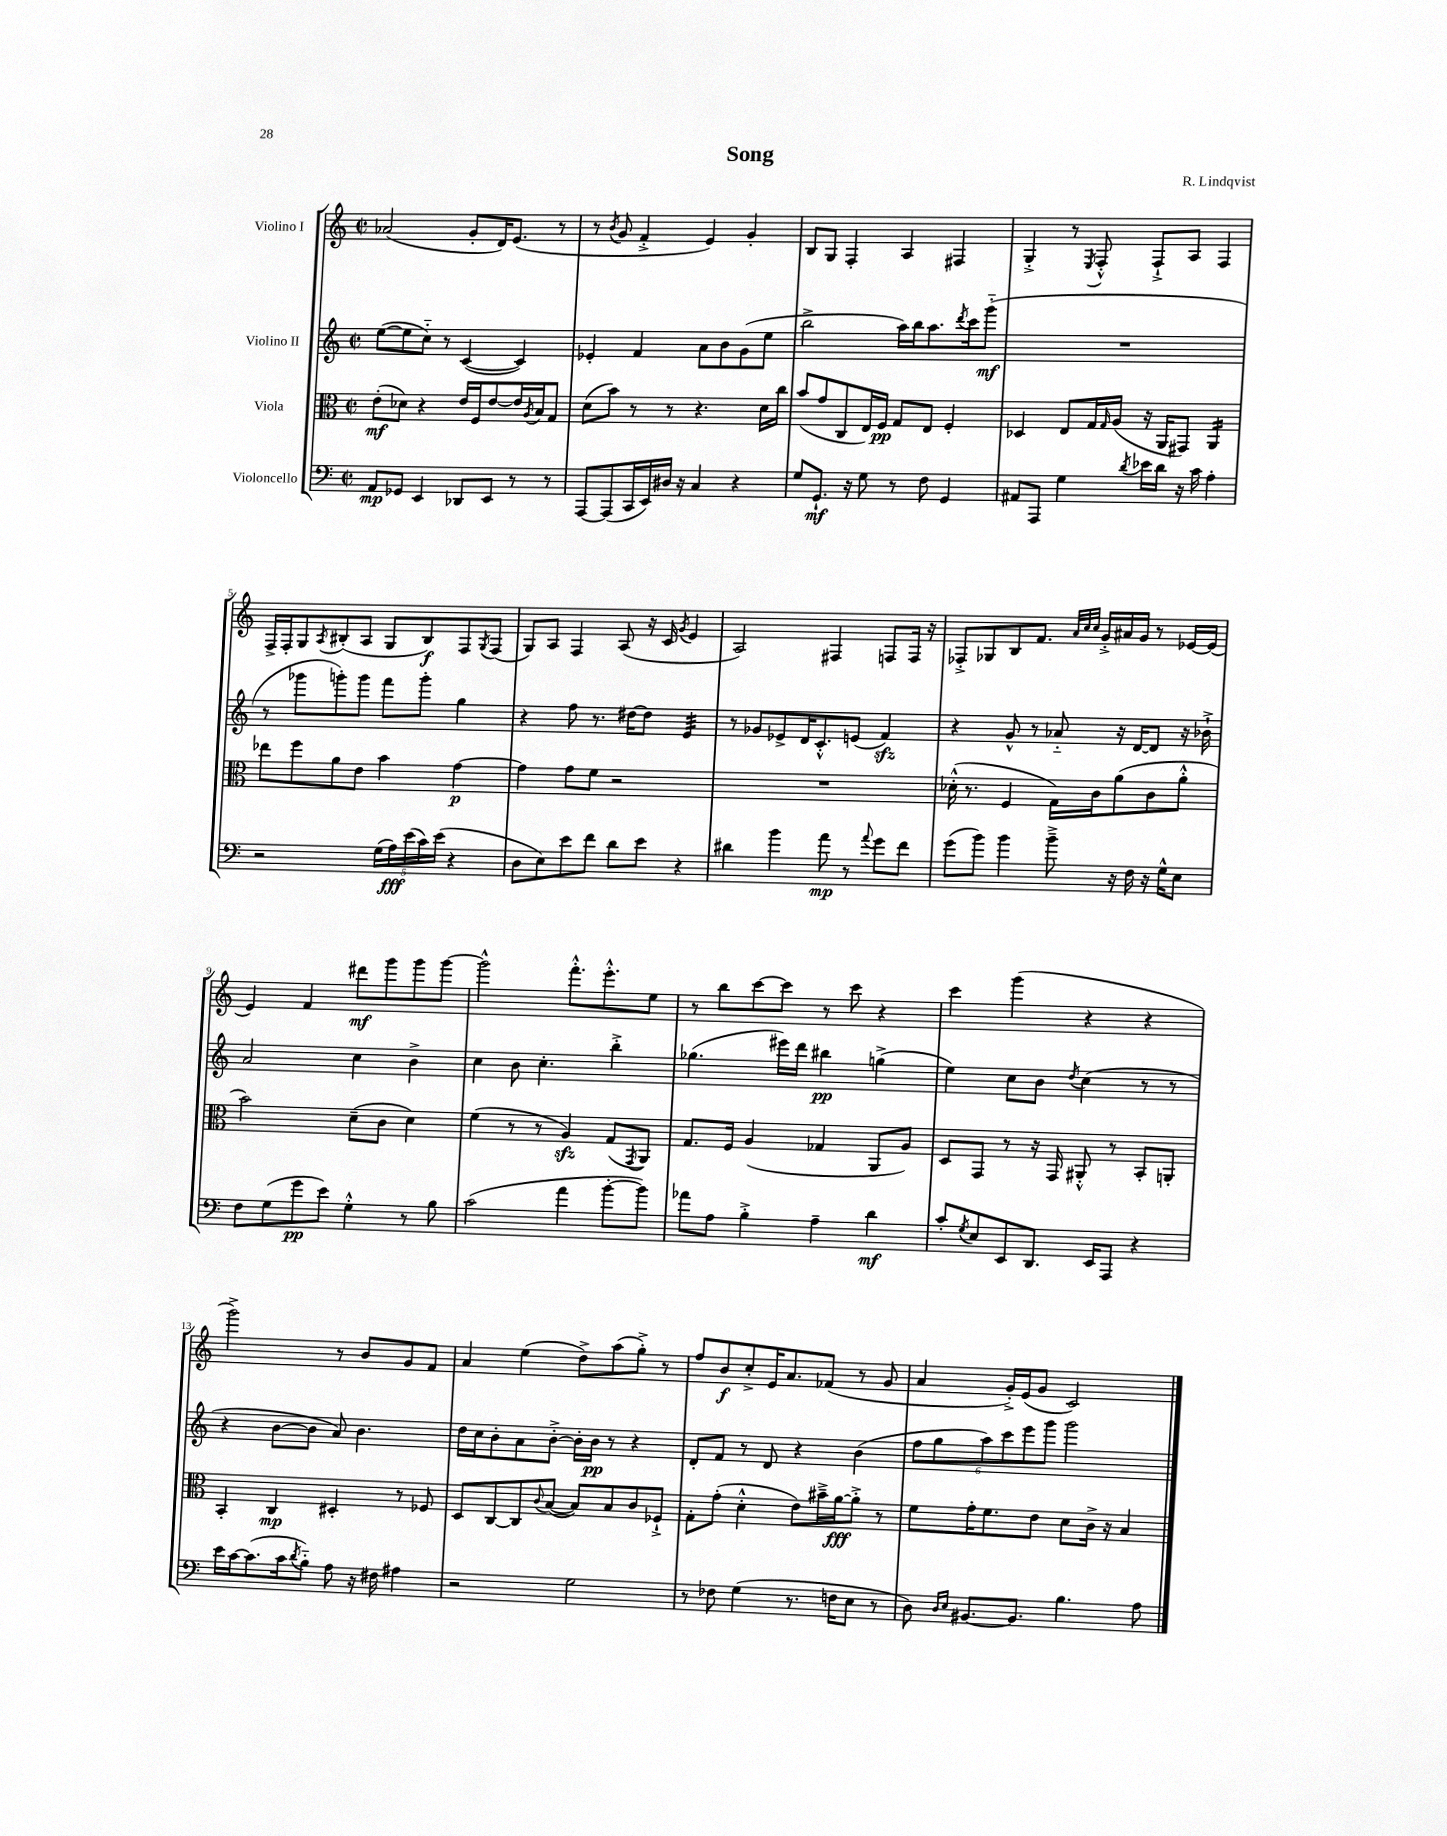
\header { title = "Song" composer = "R. Lindqvist" }
<<
\new StaffGroup <<
\new Staff = "s0" \with { instrumentName = "Violino I" } {
    \clef treble \key c \major \defaultTimeSignature \time 2/2
    aes'2( g'8-. d'16) e'8.( r8 |
    r8 \acciaccatura { b'8 } g'8 f'4-.-> e'4) g'4-. |
    b8 g8 f4-. a4 fis4 |
    g4-.-> r8 \acciaccatura { e8 } f8-.-^ f8-!-> a8 f4 |
    f16-> f16-. g8 \acciaccatura { a8 } bis8-.( a8 g8 bis8\f) f8 \acciaccatura { g8 } f8( |
    g8) a8 f4 a8( r16 c'16 \acciaccatura { g'8 } e'4 |
    a2) fis4 f8 f16 r16 |
    fes8-.-> ges8 b8 f'8. \grace { a'32 c''32 c''32 } g'16-.-> ais'16 g'16 r8 ees'16~ ees'16( |
    e'4) f'4 dis'''8\mf g'''8 g'''8 g'''8~ |
    g'''2-^ f'''8.-.-^ e'''8.-.-^ e''8 |
    r8 b''8 c'''8~ c'''8 r8 c'''8 r4 |
    c'''4 g'''4( r4 r4 |
    g'''2->) r8 b'8 g'8 f'8 |
    a'4 e''4( d''8->) a''8( g''8-.->) r8 |
    f''8 b'8\f c''8-.-> e'16 a'8. fes'8( r8 g'8 |
    a'4 g'16-.->) e'16( g'8 c'2) \bar "|." |
}
\new Staff = "s1" \with { instrumentName = "Violino II" } {
    \clef treble \key c \major \defaultTimeSignature \time 2/2
    e''8~( e''8 c''8-_) r8 c'4~( c'4) |
    ees'4-. f'4 a'8 b'8 g'8( e''8 |
    b''2-> a''16) b''16 a''8. \acciaccatura { d'''8 } c'''16 g'''8-_\mf( |
    R1 |
    r8 ges'''8 g'''8-.) g'''8 f'''8 g'''8-. g''4 |
    r4 f''8 r8. dis''16~ dis''8 e'4:32 |
    r8 ges'8 ees'8-> d'16 c'8.-.-^ e'8( f'4\sfz) |
    r4 g'8-^ r8 aes'8-_ r16 d'16~ d'8 r16 bes'16-!-> |
    a'2 c''4 b'4-> |
    c''4 b'8 c''4.-. b''4-.-> |
    ges''4.( eis'''16) d'''16 bis''4\pp g''4->( |
    e''4) c''8 b'8 \acciaccatura { d''8 } c''4( r8 r8 |
    r4 b'8~ b'8 a'8) b'4. |
    d''16 c''16 b'8-. a'8 b'8~-.-> b'16-. b'16\pp r8 r4 |
    d'8-. f'8 r8 d'8 r4 b'4( |
    \tuplet 6/4 { f''8 g''8 a''8) c'''8 e'''8 g'''8 } g'''2 \bar "|." |
}
\new Staff = "s2" \with { instrumentName = "Viola" } {
    \clef alto \key c \major \defaultTimeSignature \time 2/2
    e'8-.\mf( des'8) r4 e'16 f16 e'8~ e'16 \acciaccatura { a8 } b16 g8 |
    d'8( b'8) r8 r8 r4. d'16 c''16 |
    b'8( g'8 c8 e16) f16\pp g8 e8 f4-. |
    des4 e8 g16 \grace { g16 } a16( r16 a,16 gis,8) a,4:16 |
    ees''8 f''8 a'8 e'8 b'4 g'4~\p |
    g'4 g'8 f'8 r2 |
    R1 |
    des'16-.-^( r8. f4 g16) c'16 a'8( c'8 a'8-.-^ |
    b'2) d'8--( c'8 d'4) |
    f'4( r8 r8 a4\sfz) g8( \acciaccatura { g,8 } a,8) |
    g8. f16 a4( ges4 a,8 a8) |
    d8 g,8 r8 r16 g,16 ais,8-.-^ r8 b,8-. a,8-. |
    b,4-. c4\mp dis4-. r8 fes8 |
    d8 c8~ c8 \appoggiatura { c'8 } b8~( b8) b8 c'8 fes8-!-> |
    g8-. g'8-.( d'4-.-^ e'8) bis'16---> a'16~\fff a'8-.-> r8 |
    f'8 g'16-. f'8. e'8 d'8 c'16-> r16 b4 \bar "|." |
}
\new Staff = "s3" \with { instrumentName = "Violoncello" } {
    \clef bass \key c \major \defaultTimeSignature \time 2/2
    a,8\mp ges,8 e,4 des,8 e,8 r8 r8 |
    a,,8~ a,,8( c,16 e,16) dis16 r16 c4 r4 |
    g8 g,8.-!\mf r16 g8 r8 f8 g,4 |
    ais,8 a,,8 g4 \acciaccatura { d'8 } ees'16 d'16 r16 c'16 a4-. |
    r2 \tuplet 5/4 { g16( a16\fff) e'16( c'16) e'16( } r4 |
    d8 e8) e'8 f'8 d'8 e'8 r4 |
    dis'4 b'4 a'8\mp r8 \appoggiatura { a'8 } g'8 f'8 |
    g'8( b'8) b'4 b'8---> r16 f16 r16 g16-^ e8 |
    f8 g8( g'8\pp e'8) g4-.-^ r8 b8 |
    c'2( a'4 b'8~-. b'8) |
    aes'8 a8 b4-.-> a4-- d'4\mf |
    c'8-. \acciaccatura { g8 } e8 e,8 d,8. e,16 a,,8 r4 |
    e'16 c'16~ c'8.( c'16 \acciaccatura { d'8 } b8-_) a8 r16 fis16 ais4 |
    r2 g2 |
    r8 fes8 g4( r8. f16 e8 r8 |
    d8) \grace { d16 e16 } bis,8.~ bis,8. b4. a8 \bar "|." |
}
>>
>>
